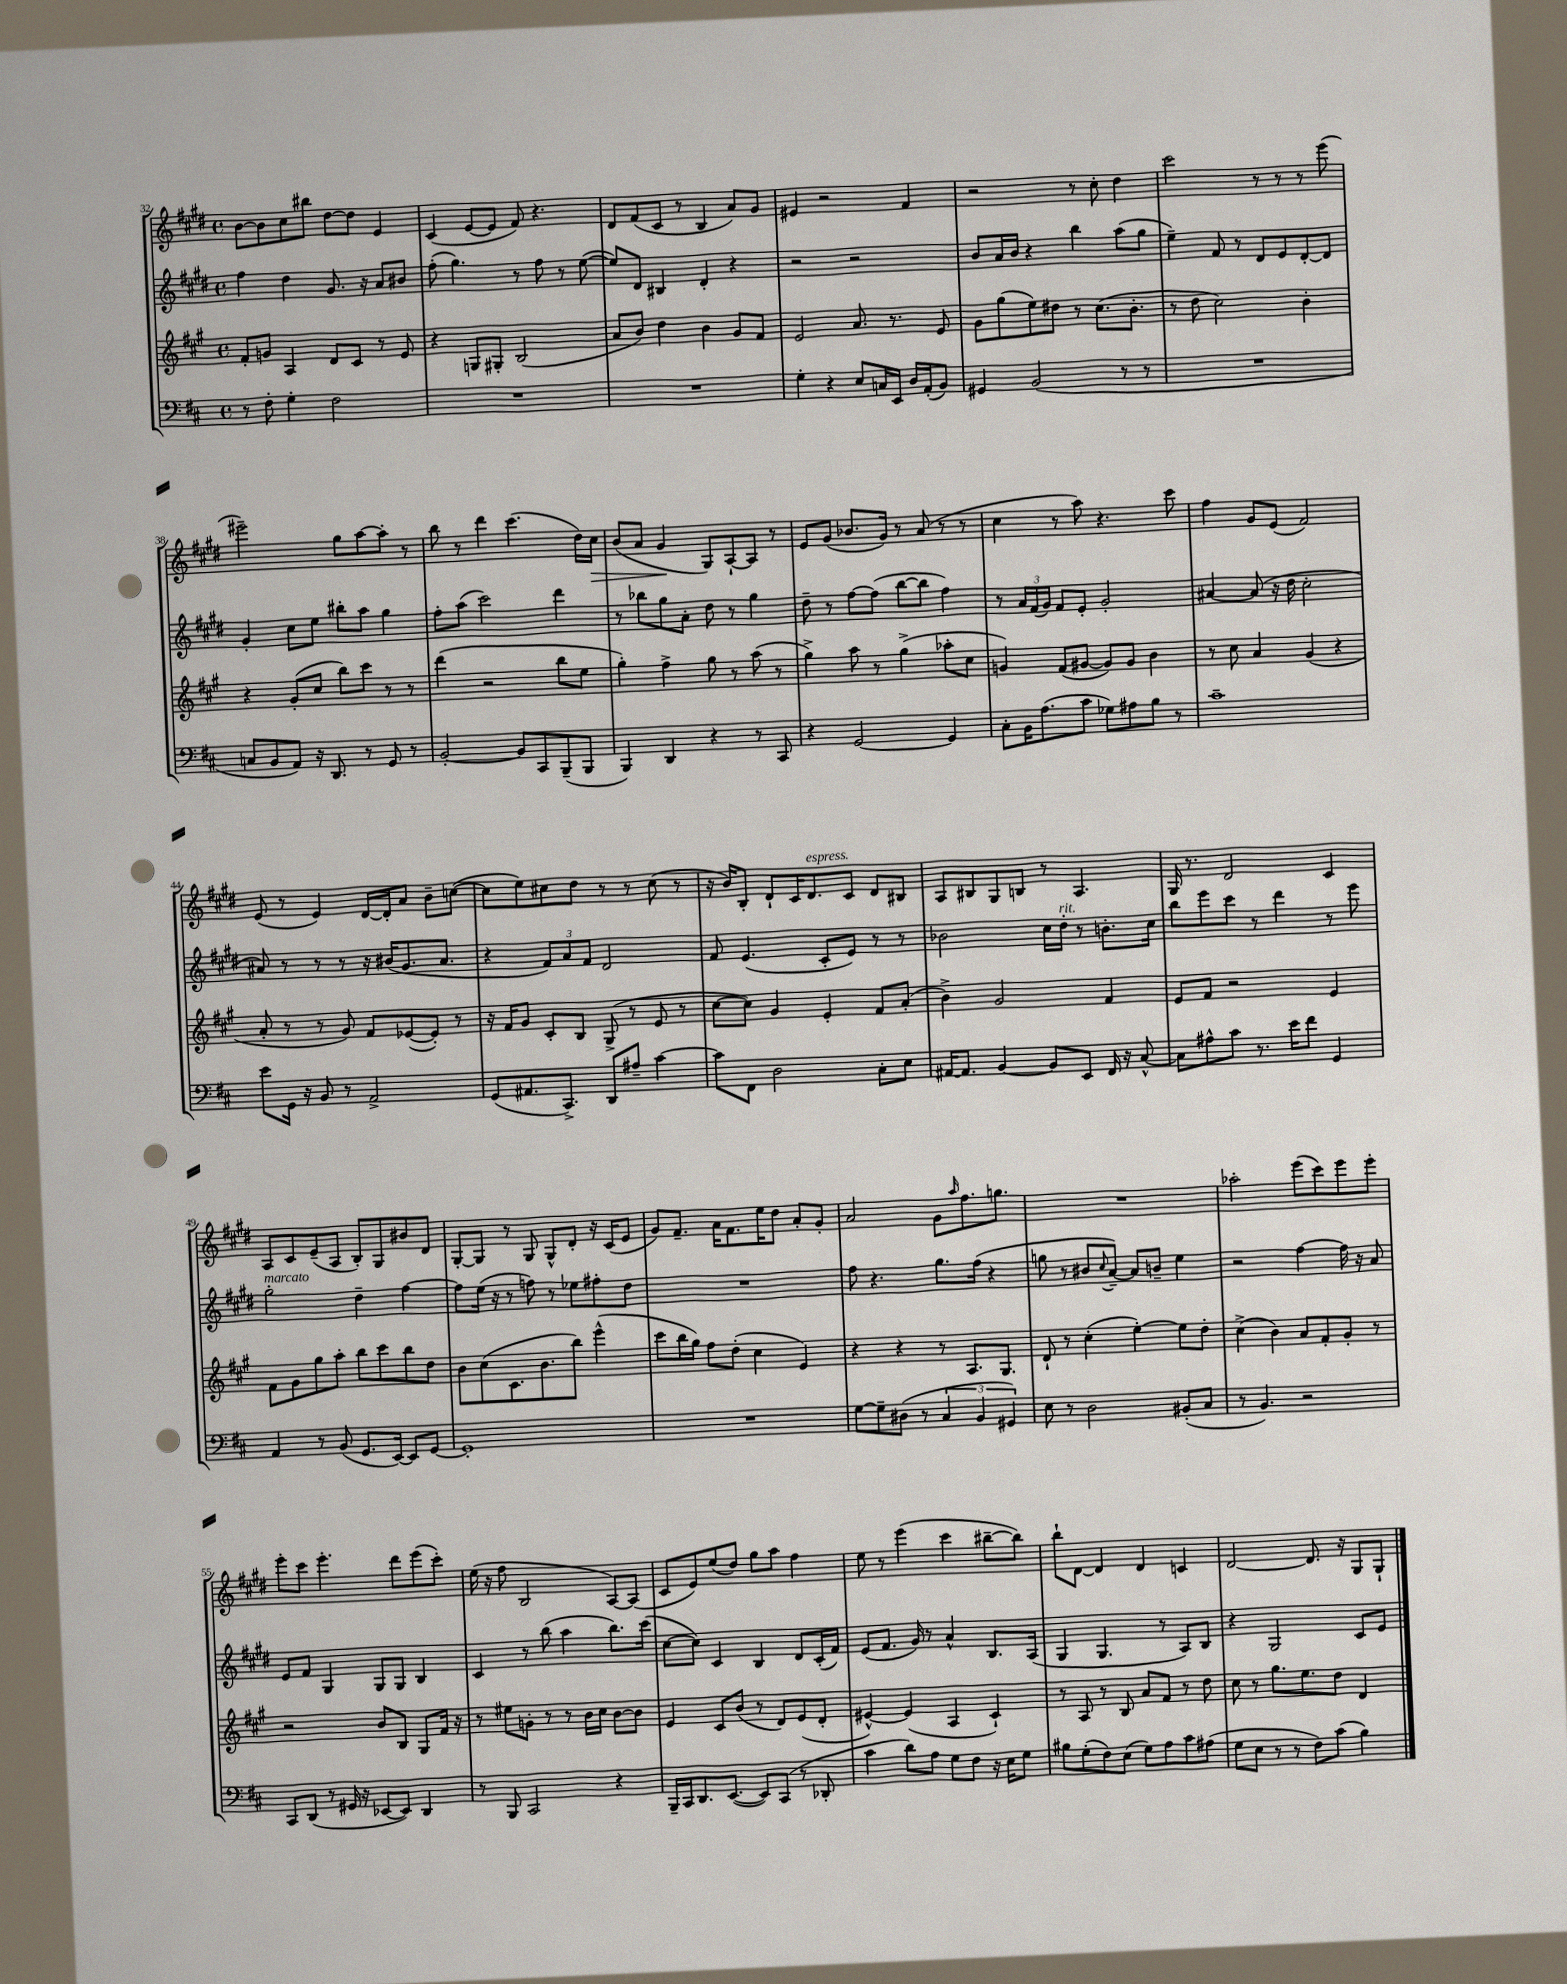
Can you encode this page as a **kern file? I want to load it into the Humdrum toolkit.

**kern	**kern	**kern	**kern
*staff4	*staff3	*staff2	*staff1
*clefF4	*clefG2	*clefG2	*clefG2
*k[f#c#]	*k[f#c#g#]	*k[f#c#g#d#]	*k[f#c#g#d#]
*M4/4	*M4/4	*M4/4	*M4/4
*met(c)	*met(c)	*met(c)	*met(c)
8r	8f#'	4ff#	[8b
8F#'	8g	.	8b]
4G'	4A	4dd#	8cc#
.	.	.	8bb#
2F#	8d	8.g#	[8dd#
.	8c#	.	8dd#]
.	.	16r	.
.	8r	8a	4e
.	8e	8b#	.
=	=	=	=
1r	4r	(8ff#'	(4c#
.	.	4.gg#)	.
.	8G	.	[8e
.	8G#'	.	8e]
.	(2B	8r	8f#)
.	.	8ff#	4.r
.	.	8r	.
.	.	([8ee	.
=	=	=	=
1r	8a	8ee])	8d#
.	8b)	8d#	(8f#
.	4dd	4B#	8c#
.	.	.	8r
.	4b	4d#'	4B
.	8g#	4r	8a)
.	8f#	.	8g#
=	=	=	=
4G'	2e	2r	4e#
4r	.	.	2r
8E	8.a	2r	.
16C	.	.	.
16EE	8.r	.	.
16D	.	.	4f#
(16AA'	.	.	.
8BB)	8e	.	.
=	=	=	=
4GG#	8g#	8b	2r
.	(8gg#	16a	.
.	.	16b	.
(2BB	8ee)	4r	.
.	8dd#	.	.
.	8r	4bb	8r
.	(8.cc#	.	8cc#'
8r	.	(8aa	4dd#
.	8.b'	.	.
8r	.	8gg#	.
=	=	=	=
1r	8r	4ee~)	2ccc#
.	8dd	.	.
.	2cc#)	8f#	.
.	.	8r	.
.	.	8d#	8r
.	.	8e	8r
.	4b'	[8d#'	8r
.	.	8d#]	(8eee
=	=	=	=
8C	4r	4g#'	2eee#~)
8BB	.	.	.
8AA)	(8g#'	8cc#	.
16r	8cc#	8ee	.
8.DD	.	.	.
.	8bb)	8bb#'	8gg#
8r	8ccc#	8aa	[8aa
8GG	8r	4gg#	8aa']
8r	8r	.	8r
=	=	=	=
[2BB'	(4ddd	8ff#'	8bb
.	.	(8aa	8r
.	2r	2ccc#)	4ddd#
8BB]	.	.	(4.ccc#
8CC#	.	.	.
(8BBB~	8bb	4ddd#	.
8BBB	8ee	.	16dd#)
.	.	.	16cc#
=	=	=	=
4BBB)	4gg#')	8r	(8b
.	.	8bb-	8a
4DD	4ff#^	8gg#	4g#
.	.	8a'	.
4r	8gg#	8dd#	8G#)
.	8r	8r	[8A`
8r	(8aa	4gg#	8A]
8CC#	8r	.	8r
=	=	=	=
4r	4gg#^)	8dd#~	8e
.	.	8r	(8g#
[2GG	8aa	[8ff#	8.b-
.	8r	(8ff#]	.
.	.	.	16g#)
.	(4gg#^	[8bb	8r
.	.	8bb]	(8a
4GG]	8aa-'	4ff#)	8r
.	8cc#	.	8r
=	=	=	=
8C#'	4g)	8r	4cc#
16BB	.	24a	.
.	.	(24f#	.
(8.A	.	.	.
.	.	24g#)	.
.	(8f#	8f#	8r
8c#	[8g#	8e'	8aa)
8G-)	8g#])	2g#'	4.r
8A#	8g#	.	.
8B	4b	.	.
8r	.	.	8ccc#
=	=	=	=
1c#~	8r	[4a#	4ff#
.	8cc#	.	.
.	4a	(8a#]	8g#
.	.	16r	(8e
.	.	16dd#	.
.	(4g#	2cc#'	2f#)
.	4r	.	.
=	=	=	=
8e	8a'	8a#)	(8e
16GG	8r	8r	8r
16r	.	.	.
8BB	8r	8r	4e)
8r	8g#)	8r	.
2AA^	8f#	16r	[16d#
.	.	(16b#	16d#']
.	([8e-	8.g#	8a
.	8e-'])	.	8b~
.	.	8.a#	.
.	8r	.	([8cc
=	=	=	=
(8GG	16r	4r	8cc]
.	16f#	.	.
8.AA#	8g#	.	8ee)
.	8c#'	12f#)	8cc#
8.CC#^)	.	.	.
.	.	12a	.
.	8B	.	8dd#
.	.	12f#	.
8DD	(8G#^	2d#	8r
8A#~	8r	.	8r
[4c#	8e	.	(8cc#
.	8r	.	8r
=	=	=	=
8c#]	[8cc#	8f#	16r
.	.	.	16b)
8FF#	8cc#])	(4.e	8B'
2D	4g#	.	8d#`
.	.	.	16c#
.	.	.	8.d#
.	4e'	8c#'	.
.	.	8e)	8c#
8C#'	8f#	8r	8d#
8E	(8a'	8r	8B#
=	=	=	=
[16AA#	4b^)	2b-	8A
8.AA#]	.	.	.
.	.	.	8B#
[4BB	2g#	.	8G#
.	.	.	8B
8BB]	.	16cc#	8r
.	.	16dd#'	.
8EE	.	8r	4.A
16FF#	4f#	8.b'	.
16r	.	.	.
[8C#^^	.	.	.
.	.	16cc#	.
=	=	=	=
8C#]	8e	8bb	16G#
.	.	.	8.r
8A#^^	8f#	8eee	.
8c#	2r	8ccc#	2d#
8.r	.	8r	.
.	.	4ddd#	.
16e	.	.	.
8f#	.	.	.
4GG	4e	8r	4c#
.	.	8eee	.
=	=	=	=
4AA	8f#	2gg#'	8A
.	8g#	.	8c#
8r	8gg#	.	(8e~
(8BB	8aa'	.	8A
8.GG	8bb	4dd#~	8B')
.	8ccc#	.	8G#
[16EE)	.	.	.
8EE]	8bb	[4ff#	8b#
[8GG	8dd	.	8d#
=	=	=	=
1GG']	8b	8ff#]	[8G#'
.	(8cc#	(16ee	8G#]
.	.	16r	.
.	8.c#	8r	8r
.	.	8ff)	8G#
.	8.b	.	.
.	.	8r	8G#^^
.	8bb)	8ee-	8d#'
.	(4eee^^	8ff#'	16r
.	.	.	(16c#
.	.	8dd#	8e
=	=	=	=
1r	8ccc#	1r	8g#)
.	16bb	.	8.f#~
.	16gg#)	.	.
.	8ff#	.	.
.	.	.	16a
.	(8dd'	.	8.f#
.	4cc#	.	.
.	.	.	16ee
.	.	.	8dd#
.	4e)	.	8a'
.	.	.	8g#'
=	=	=	=
[8G	4r	8ff#	2a
8G~]	.	4.r	.
(8D#	4r	.	.
8r	.	.	.
6C#	8r	8.gg#	8g#
.	.	.	16qqaa
.	8.A	.	8.ff#
6BB	.	.	.
.	.	(16ff#	.
.	.	4r	.
.	8.G#	.	8.gg
6GG#)	.	.	.
=	=	=	=
8E	8d`	8gg	1r
8r	8r	8r	.
2D	(4cc#'	8b#	.
.	.	8qqcc#	.
.	.	[8a~)	.
.	[4ee')	8a]	.
.	.	8b~	.
(8BB#'	8ee]	4ee	.
8C#	8dd'	.	.
=	=	=	=
8r	(4cc#^	2r	2aa-'
4.BB)	.	.	.
.	4b)	.	.
2r	8a	[4ff#	(8eee
.	8f#'	.	8ccc#)
.	8g#'	16ff#]	8eee
.	.	16r	.
.	8r	8a	8eee'
=	=	=	=
8CC#	2r	8e	8eee'
(8DD	.	8f#	8ccc#
8r	.	4G#	4.eee'
16GG#	.	.	.
16r	.	.	.
[8EE-	8b	8G#	.
8EE-])	8B	8G#	8ddd#
4DD	8G#	4B	(8eee
.	16f#	.	8ccc#')
.	16r	.	.
=	=	=	=
8r	8r	4c#	(16ee
.	.	.	16r
8BBB	8ee#	.	8ff#
2CC#	8g'	8r	2B
.	8r	(8bb	.
.	8r	4aa	.
.	16b	.	.
.	16cc#	.	.
4r	[8b	8.bb)	[8A)
.	8b]	.	(8A]
.	.	(16ccc#	.
=	=	=	=
16BBB~	4e	[8cc#	8c#
16CC#	.	.	.
8.DD	.	8cc#])	8e)
.	8c#	4c#	(8ee
([8.EE	.	.	.
.	(8b	.	8dd#)
8EE])	8r	4B	8gg#
(8CC#	8d)	.	8aa
8r	(8e	8d#	4ff#
8DD-'	8d'	(16c#'	.
.	.	16f#)	.
=	=	=	=
4c#	[4e#^^)	(8e	8ee
.	.	8.f#	8r
8d)	(4e#]	.	(4eee
.	.	16g#)	.
8A	.	8r	.
8G	4A	4a^^	4ccc#
8F#	.	.	.
16r	4c#`)	8.B	[8bb#~
16E	.	.	.
8G	.	.	8bb#])
.	.	(16A	.
=	=	=	=
8B#	8r	4G#	8bb`
(8G'	8A	.	[8d#
8F#)	8r	4.G#	4d#]
(8E	8B	.	.
8G)	8a	.	4d#
8A	8f#	8r	.
8c#	8r	8A)	4c
(8A#	8dd	8B	.
=	=	=	=
8G	8cc#	4r	[2d#
8E	8r	.	.
8r	8.gg#	2G#	.
8r	.	.	.
.	8.ee	.	.
8F#)	.	.	8.d#]
(8c#	8dd	.	.
.	.	.	16r
4B)	4d	8c#	8G#
.	.	8e	8G#`
==	==	==	==
*-	*-	*-	*-
